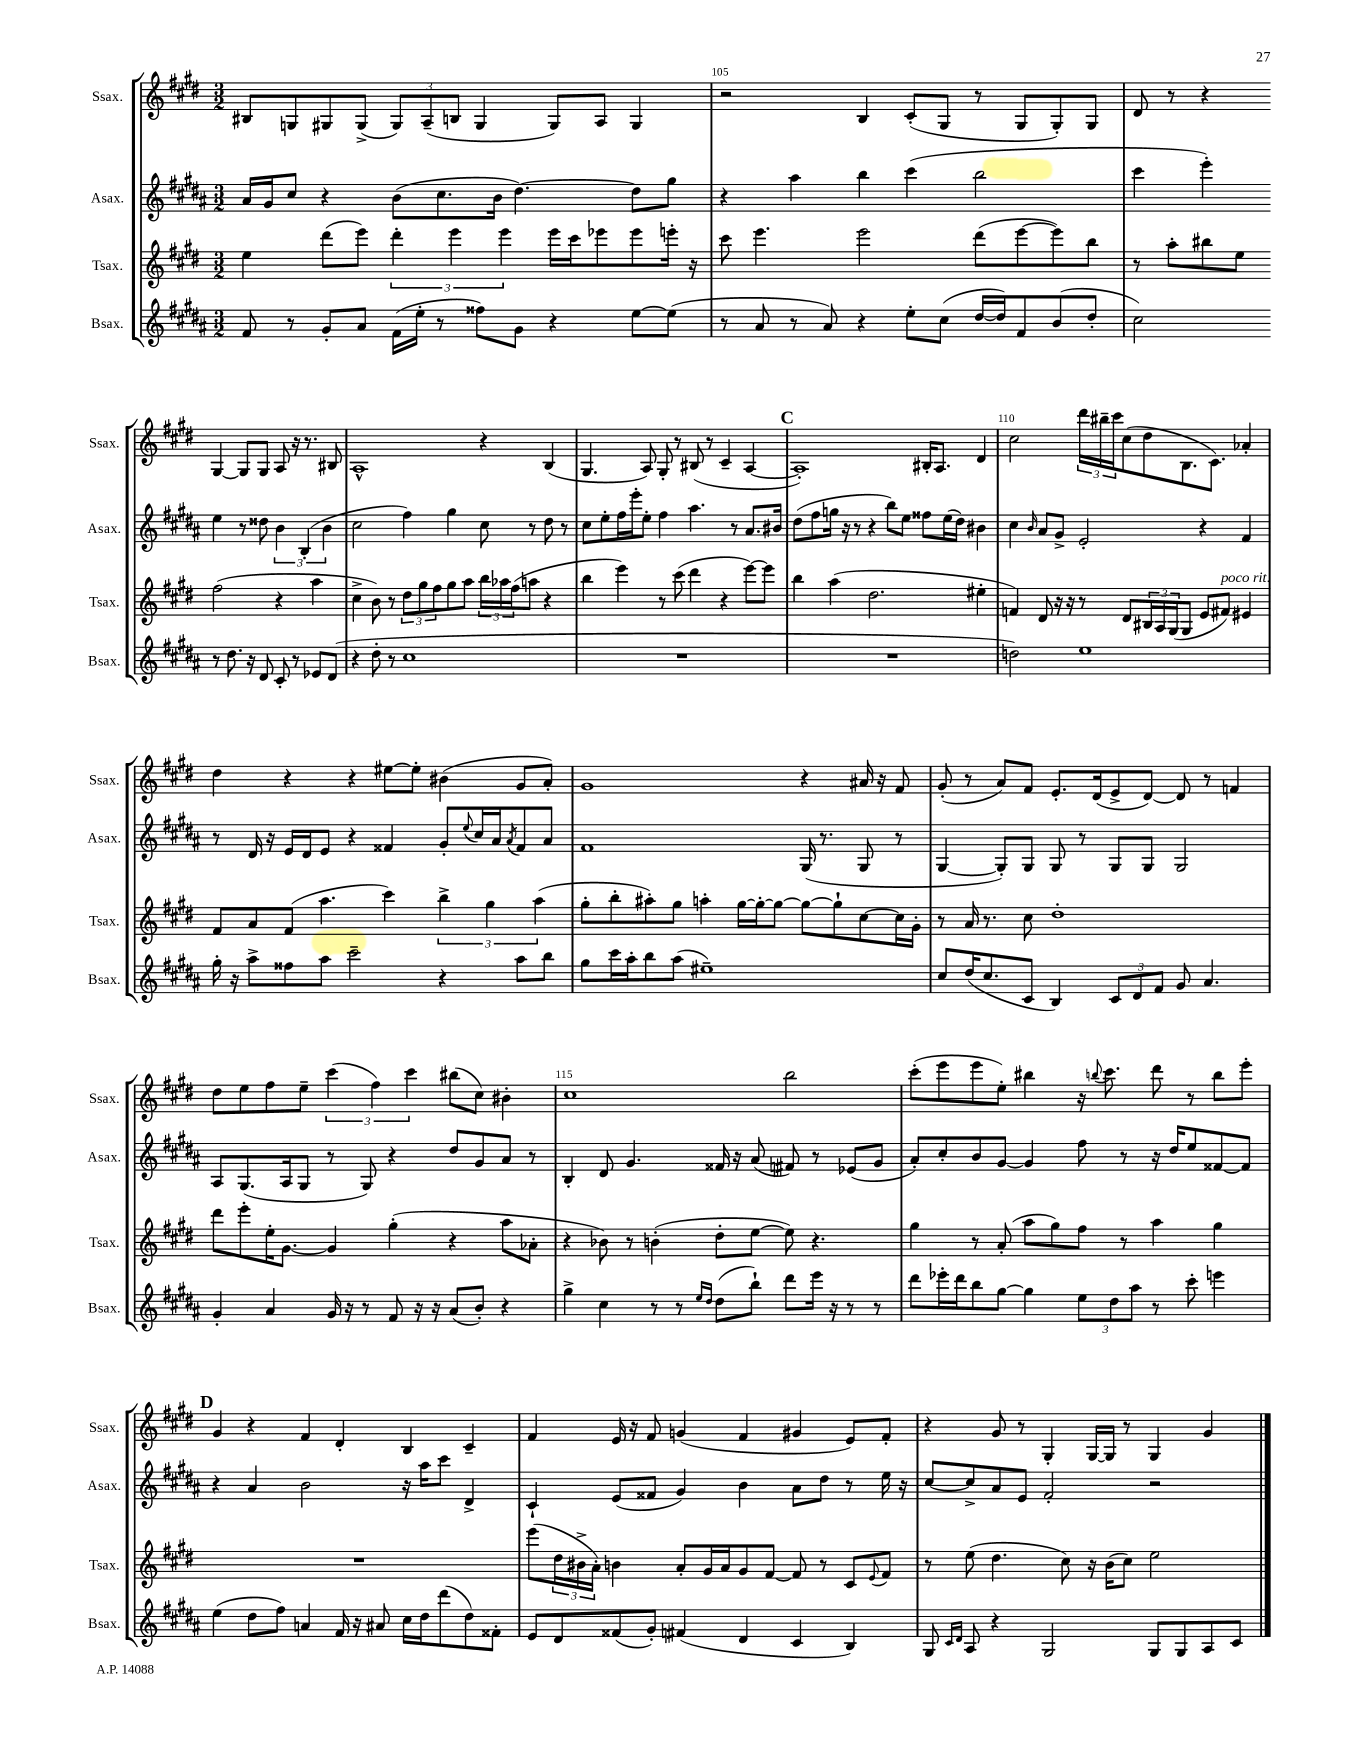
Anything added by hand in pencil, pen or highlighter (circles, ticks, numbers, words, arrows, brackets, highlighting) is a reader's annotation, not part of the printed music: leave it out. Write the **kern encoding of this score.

**kern	**kern	**kern	**kern
*part4	*part3	*part2	*part1
*staff4	*staff3	*staff2	*staff1
*I"Bsax.	*I"Tsax.	*I"Asax.	*I"Ssax.
*I'Bsax.	*I'Tsax.	*I'Asax.	*I'Ssax.
*clefG2	*clefG2	*clefG2	*clefG2
*k[f#c#g#d#a#]	*k[f#c#g#d#]	*k[f#c#g#d#a#]	*k[f#c#g#d#]
*M3/2	*M3/2	*M3/2	*M3/2
=104	=104	=104	=104
8f#/	4ee\	16a#/LL	8B#X/L
.	.	16g#/J	.
8r	.	8cc#/J	8Gn/
8g#'/L	(8ddd#\L	4r	8G#X/
8a#/J	8eee\J)	.	(8G#^/J
(16f#\LL	6ddd#'\	(8b\L	12G#/L)
16ee'\JJ	.	.	.
.	.	.	(12A~/
8r	.	8.cc#\	.
.	6eee\	.	12Bn/J
8ff##X\L)	.	.	4G#/
.	.	16b\Jk	.
.	6eee\	.	.
8g#\J	.	[4.dd#\)	.
4r	16eee\LL	.	8G#/L)
.	16ccc#\J	.	.
.	8eee-X\	.	8A/J
[8ee\L	8eee-\	8dd#\L]	4G#/
(8ee\J]	16eeen'\Jk	8gg#\J	.
.	16r	.	.
=105	=105	=105	=105
8r	8ccc#\	4r	2r
8a#/	4.eee\	.	.
8r	.	4aa#\	.
8a#/)	.	.	.
4r	2eee\	4bb\	4B/
8ee'\L	.	(4ccc#\	(8c#'/L
(8cc#\J	.	.	8G#/J
[16dd#/LL	(8ddd#\L	2bb\	8r
16dd#/J])	.	.	.
8f#/	[8eee\	.	8G#/L
(8b/	8eee\])	.	8G#'/)
8dd#'/J	8bb\J	.	8G#/J
=106	=106	=106	=106
2cc#\)	8r	4ccc#\	8d#/
.	8aa'\L	.	8r
.	8bb#X\	4eee'\)	4r
.	8ee\J	.	.
8r	(2ff#\	4ee\	[4G#/
8.dd#\	.	.	.
.	.	8r	8G#/L]
16r	.	.	.
8d#/	.	8dd##X\	8G#/J
8c#'/	4r	6b\	8A/
8r	.	.	16r
.	.	(6B'/	.
.	.	.	8.r
8e-X/L	4aa\	.	.
.	.	6b\	.
(8d#/J	.	.	8B#X/
!!LO:LB:g=z
=107	=107	=107	=107
4r	4cc#^\	2cc#\	1A^^
8dd#'\	8b\)	.	.
8r	8r	.	.
1cc#	12dd#\L	4ff#\)	.
.	12gg#\	.	.
.	12ff#\	.	.
.	8gg#\	4gg#\	.
.	8aa\J	.	.
.	24bb\LL	8cc#\	4r
.	24aa-X\	.	.
.	(24ff#\J	.	.
.	8aan\J	8r	.
.	4r	8dd#\	(4B/
.	.	8r	.
=108	=108	=108	=108
1.r	4bb\	8cc#\L	4.G#/
.	.	8ee'\	.
.	4eee\)	16ff#\L	.
.	.	16eee'\J	.
.	.	8ee'\J	8A/)
.	8r	4ff#\	8G#'/
.	(8ccc#\	.	8r
.	4ddd#\	4.aa#\	(8B#X/
.	.	.	8r
.	4r	.	4c#~/
.	.	8r	.
.	[8eee\L)	8.a#/L	[4A/
.	8eee\J]	.	.
.	.	16b#X/Jk	.
!!LO:REH:place=s1:t=C
=109	=109	=109	=109
1.r	4bb\	(8dd#\L	1A'])
.	.	8ff#\	.
.	(4aa\	16ggn\Jk	.
.	.	16r	.
.	.	8r	.
.	2.dd#\	4r	.
.	.	8bb\L)	.
.	.	8ee\J	.
.	.	8ff##X\L	16B#X'/KL
.	.	.	8.A/J
.	.	(16ee\L	.
.	.	16dd#\JJ)	.
.	4ee#X'\	4b#X\	4d#/
=110	=110	=110	=110
2ddn\)	4fn/)	4cc#\	2cc#\
.	.	16qqb/	.
.	8d#/	8a#/L	.
.	16r	8g#^/J	.
.	16r	.	.
1ee	8r	2e'/	24ddd#\LL
.	.	.	24bb#X~\
.	.	.	24ccc#\J
.	8d#/L	.	(8cc#\
.	24B#X/L	.	8dd#\
.	24A/	.	.
.	(24G#/J	.	.
.	8G#/J	.	8.B\
.	8e/L	4r	.
.	.	.	8.c#\J)
!	!LO:TX:a:i:t=poco rit.	!	!
.	8f#X/J)	.	.
.	4e#X/	4f#/	4a-X'/
!!LO:LB:g=z
=111	=111	=111	=111
16gg#'\	8f#/L	8r	4dd#\
16r	.	.	.
8aa#^\L	8a/	16d#/	.
.	.	16r	.
8ff##X\	(8f#/J	16e/LL	4r
.	.	16d#/J	.
8aa#\J	4.aa\	8e/J	.
2ccc#~\	.	4r	4r
.	4ccc#\)	4f##X/	[8ee#X\L
.	.	.	8ee#'\J]
4r	6bb^\	8g#'/L	(4b#X\
.	.	8qqee/	.
.	.	16cc#/L	.
.	6gg#\	.	.
.	.	16a#/J	.
.	.	8qa#/	.
8aa#\L	.	8f##/	8g#/L
.	(6aa\	.	.
8bb\J	.	8a#/J	8a'/J)
=112	=112	=112	=112
8gg#\L	8gg#'\L	1f#	1g#
16ccc#\L	8bb'\	.	.
16aa#'\J	.	.	.
8bb\	8aa#X'\)	.	.
(8aa#\J	8gg#\J	.	.
1ee#X~)	4aan'\	.	.
.	[16gg#\LL	.	.
.	16gg#'\J_	.	.
.	8gg#\J_	.	.
.	8gg#\L_	(16G#/	4r
.	.	8.r	.
.	8gg#`\]	.	.
.	[8cc#\	8G#/	16a#X/
.	.	.	16r
.	16cc#\L]	8r	8f#/
.	16g#'\JJ	.	.
=113	=113	=113	=113
8cc#/L	8r	[4G#/	(8g#'/
(16dd#/K	16a/	.	8r
8.cc#/	8.r	.	.
.	.	8G#'/L])	8a/L)
8c#/J	8cc#\	8G#/J	8f#/J
4B/)	1dd#'	8G#/	8.e'/L
.	.	8r	.
.	.	.	(16d#/k
12c#/L	.	8G#/L	8e^/
12d#/	.	.	.
.	.	8G#/J	[8d#/J)
12f#/J	.	.	.
8g#/	.	2G#/	8d#/]
4.a#/	.	.	8r
.	.	.	4fn/
!!LO:LB:g=z
=114	=114	=114	=114
4g#'/	8ddd#\L	8A#/L	8dd#\L
.	8eee'\	(8.G#/	8ee\
4a#/	16ee'\K	.	8ff#\
.	[8.g#\J	16A#/k	.
.	.	8G#/J	8ee~\J
16g#/	4g#/]	8r	(6ccc#\
16r	.	.	.
8r	.	8G#/)	.
.	.	.	6ff#\)
8f#/	(4gg#'\	4r	.
.	.	.	6ccc#\
16r	.	.	.
16r	.	.	.
(8a#/L	4r	8dd#/L	(8bb#X\L
8b'/J)	.	8g#/	8cc#\J)
4r	8aa\L	8a#/J	4b#X'\
.	8a-X'\J	8r	.
=115	=115	=115	=115
4gg#^\	4r	4B'/	1cc#
4cc#\	8b-X\)	8d#/	.
.	8r	4.g#/	.
8r	(4bn'\	.	.
8r	.	.	.
16qqee/LL	.	.	.
16qqdd#/JJ	.	.	.
(8dd#\L	8dd#'\L	16f##X/	.
.	.	16r	.
8bb`\J)	[8ee\J	(8a#/	.
8ddd#\L	8ee\])	8f#X/)	2bb\
16eee\Jk	4.r	8r	.
16r	.	.	.
8r	.	(8e-X/L	.
8r	.	8g#/J	.
=116	=116	=116	=116
8ddd#\L	4gg#\	8a#'/L)	(8ccc#'\L
16eee-X'\L	.	8cc#'/	8eee\
16ddd#\J	.	.	.
8bb\	8r	8b/	8eee\
[8gg#\J	(8a'/	[8g#/J	8ee'\J)
4gg#\]	8aa\L	4g#/]	4bb#X\
.	8gg#\)	.	.
12ee\L	8ff#\J	8ff#\	16r
.	.	.	8qqbbn/
.	.	.	8.ccc#\
12dd#\	.	.	.
.	8r	8r	.
12aa#\J	.	.	.
8r	4aa\	16r	8ddd#\
.	.	16dd#/KL	.
8ccc#'\	.	8ee/	8r
4eeen\	4gg#\	[8f##X/	8bb\L
.	.	8f##/J]	8eee'\J
!!LO:LB:g=z
!!LO:REH:place=s1:t=D
=117	=117	=117	=117
(4ee\	1.r	4r	4g#/
8dd#\L	.	4a#/	4r
8ff#\J)	.	.	.
4an/	.	2b\	4f#/
16f#/	.	.	4d#'/
16r	.	.	.
8a#X/	.	.	.
16cc#\LL	.	16r	4B/
16dd#\J	.	16aa#\KL	.
(8ddd#\	.	8ccc#\J	.
8dd#\)	.	4d#^/	4c#~/
8f##X'\J	.	.	.
=118	=118	=118	=118
8e/L	(8eee\L	4c#`/	4f#/
8d#/	24dd#\L	.	.
.	24b#X^\	.	.
.	24a'\JJ)	.	.
(8f##X/	4bn\	(8e/L	16e/
.	.	.	16r
8g#'/J)	.	8f##X/J	8f#/
(4f#X/	8a'/L	4g#/)	(4gn/
.	16g#/L	.	.
.	16a/J	.	.
4d#/	8g#/	4b\	4f#/
.	[8f#/J	.	.
4c#/	8f#/]	8a#\L	4g#X/
.	8r	8dd#\J	.
4B/)	8c#/L	8r	8e/L)
.	8qqe/	.	.
.	8f#/J	16ee\	8f#'/J
.	.	16r	.
=119	=119	=119	=119
8G#/	8r	[8cc#/L	4r
16qqc#/LL	.	.	.
16qqd#/JJ	.	.	.
8A#/	(8ee\	8cc#^/]	.
4r	4.dd#\	8a#/	8g#/
.	.	8e/J	8r
2G#/	.	2f#'/	4G#'/
.	8cc#\)	.	.
.	16r	.	[16G#/LL
.	(16b\KL	.	16G#/JJ]
.	8cc#\J)	.	8r
8G#/L	2ee\	2r	4G#/
8G#/	.	.	.
8A#/	.	.	4g#/
8c#/J	.	.	.
==	==	==	==
*-	*-	*-	*-
